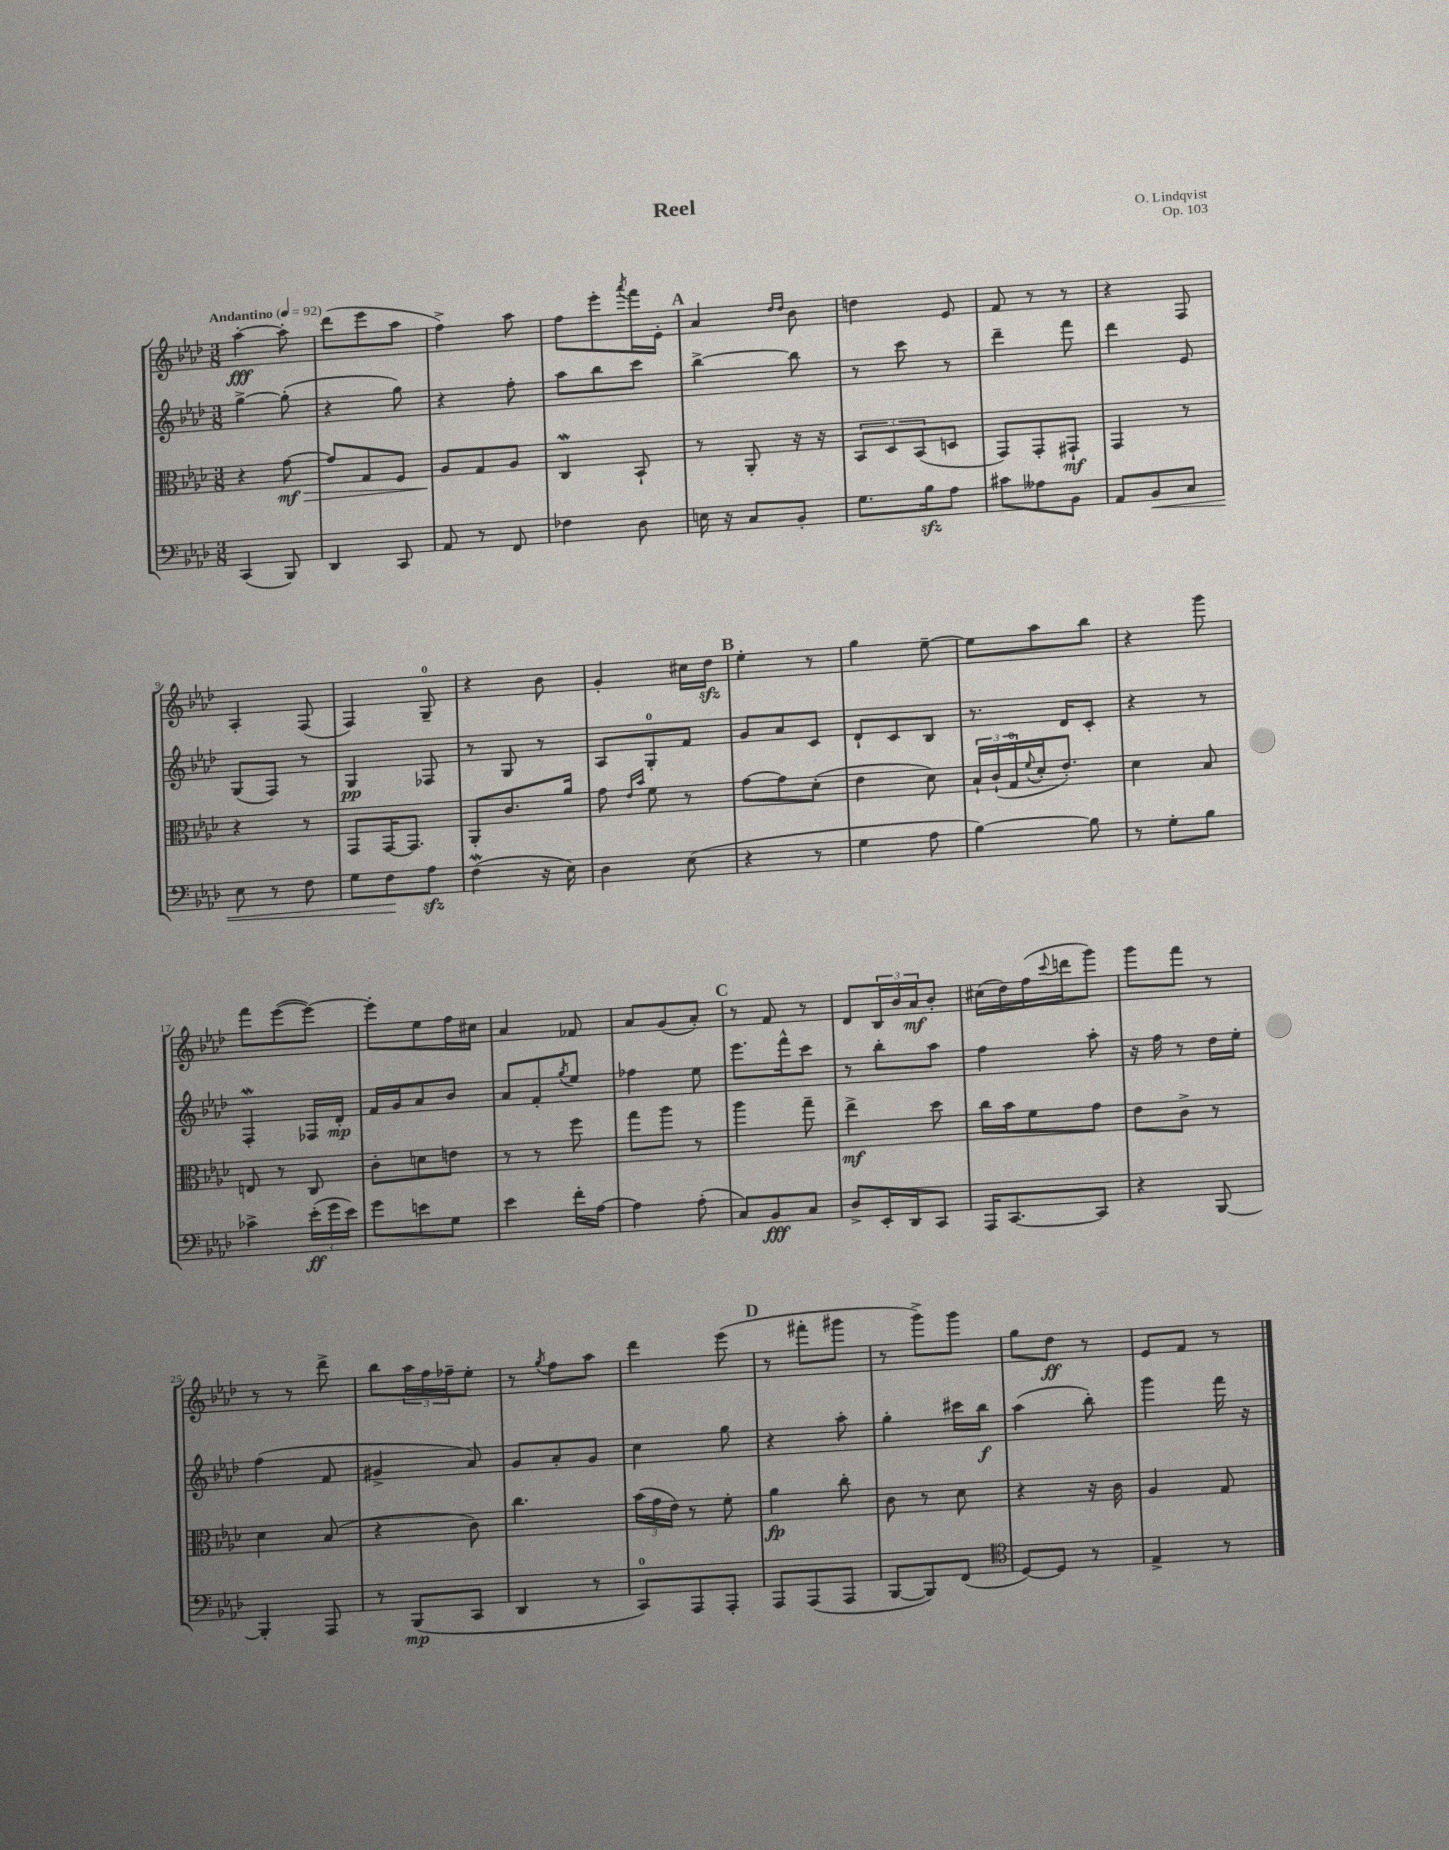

**kern	**kern	**kern	**kern
*staff4	*staff3	*staff2	*staff1
*clefF4	*clefC3	*clefG2	*clefG2
*k[b-e-a-d-]	*k[b-e-a-d-]	*k[b-e-a-d-]	*k[b-e-a-d-]
*M3/8	*M3/8	*M3/8	*M3/8
*MM92	*MM92	*MM92	*MM92
(4CC	4r	[4gg^	[4aa-'
8BBB-)	[8g	(8gg']	8aa-']
=	=	=	=
4DD-	8g]	4r	(8ddd-
.	8G	.	8eee-
8CC	8F	8gg)	8aa-
=	=	=	=
8AA-	8A-	4r	4ff^)
8r	8G	.	.
8FF	8A-	8ff'	8aa-
=	=	=	=
4F-	4C	8aa-	8ff
.	.	8bb-	8eee-'
.	.	.	8qaaa-
8D-	8BB-`	8ccc	16fff
.	.	.	16e-'
=	=	=	=
16E	8r	[4bb-^	4a-
16r	.	.	.
8C	8AA-'	.	.
.	.	.	16qqdd-
.	.	.	16qqdd-
8BB-'	16r	8bb-]	8b-
.	16r	.	.
=	=	=	=
8.G	12BB-	8r	4dd
.	12D-	.	.
.	.	8ccc	.
.	(12BB-	.	.
16B-	.	.	.
8A-	8D	8r	8e-
=	=	=	=
8c#	8GG)	4ddd-~	8f
8A--	8GG'	.	8r
8BB-	8GG#`	8fff	8r
=	=	=	=
8AA-	4GG	4ddd-	4r
8BB-	.	.	.
8C	8r	8e-	8F
=	=	=	=
8E-	4r	(8G	4A-'
8r	.	8F)	.
8F	8r	8r	(8F
=	=	=	=
8G	8GG	4G	4F)
8F	[16GG	.	.
.	8.GG]	.	.
8A-	.	8F-	8G~
=	=	=	=
(4F	8AA-'	8r	4r
.	8.c	8G	.
16r	.	8r	8b-
16E-)	16a-	.	.
=	=	=	=
4D-	8g	8A-	4g'
.	16qqe-	.	.
.	16qqb-	.	.
.	8f	8G'	.
(8E-	8r	8f	16cc#
.	.	.	16dd-
=	=	=	=
4r	[8g	8g	4ee-'
.	8g]	8a-	.
8r	(8d-'	8c	8r
=	=	=	=
4G	4e-	8d-`	4gg
.	.	8c	.
8A-	8d-)	8B-	[8ee-~
=	=	=	=
[4B-)	24B-`	8.r	8ee-]
.	(24c`	.	.
.	24G	.	.
.	8qqf	.	.
.	16d-'	.	8aa-
.	8.e-')	16d-	.
8B-]	.	8c'	8bb-
=	=	=	=
8r	4d-	4r	4r
8G'	.	.	.
8B-	8B-	8r	8ggg
=	=	=	=
4c-^	8E	4F'	8fff
.	8r	.	([8eee-
(24e-'	8C	16F-	8eee-_)
24g	.	.	.
.	.	16d-'	.
24e-)	.	.	.
=	=	=	=
8g	8c'	16f	8eee-']
.	.	16g	.
8e	8d	8a-	8ee-
8G	8e	8b-	16ff
.	.	.	16cc#
=	=	=	=
4e-	8r	8a-	4a-
.	8r	8f'	.
.	.	8qgg	.
16f'	8ff	8ee-	8f-
[16A-	.	.	.
=	=	=	=
4A-]	8gg	4ff-	8a-
.	8aa-	.	(8g
(8A-'	8r	8ee-	8a-')
=	=	=	=
8C)	4aa-	8.eee-	8r
8BB-	.	.	8f
.	.	16fff^^	.
8C	8gg~	8ccc	8r
=	=	=	=
8D-^	4ee-^	8r	8d-
16EE-'	.	8bb-'	24B-
.	.	.	24b-
16DD-	.	.	.
.	.	.	24a-
8CC	8dd-	8aa-	8b-'
=	=	=	=
16AAA-	16cc	4ff	(16cc#
[8.CC	16b-	.	16dd-)
.	8f	.	(16ff
.	.	.	8qqccc
.	.	.	16ddd
8CC]	8g	8aa-'	8ggg)
=	=	=	=
4r	8e-	16r	8ggg
.	.	16ff	.
.	8c^	8r	8fff
[8BBB-	8r	16dd-	8r
.	.	16ee-'	.
=	=	=	=
4BBB-']	4d-	(4ff	8r
.	.	.	8r
8AAA-	(8B-	8f	8ddd-^
=	=	=	=
8r	4r	4g#^	8bb-
(8BBB-	.	.	24aa-
.	.	.	24ff
.	.	.	24ff-~
8CC	8c)	8a-)	8ee-'
=	=	=	=
4DD-	4.cc	8g	8r
.	.	.	8qgg
.	.	8a-'	8ff
8r	.	8g	8aa-
=	=	=	=
8CC)	(24b-	4cc	4ddd-
.	24g	.	.
.	24e-)	.	.
8AAA-	8r	.	.
8AAA-'	8f'	8gg	(8eee-
=	=	=	=
8AAA-	4a-	4r	8r
(8AAA-	.	.	8fff#'
8AAA-	8cc'	8aa-'	8ggg#
=	=	=	=
[8BBB-	8c	4gg'	8r
8BBB-])	8r	.	8ggg^)
(8FF	8d-	16ccc#	8ggg
.	.	16bb-	.
=	=	=	=
*clefC4	*	*	*
[8D-)	4r	(4aa-	8gg
8D-]	.	.	8dd-
8r	16r	8bb-')	8r
.	16c	.	.
=	=	=	=
4E-^	4A-	4ggg	8e-
.	.	.	8f
8r	8G	16fff	8r
.	.	16r	.
==	==	==	==
*-	*-	*-	*-
